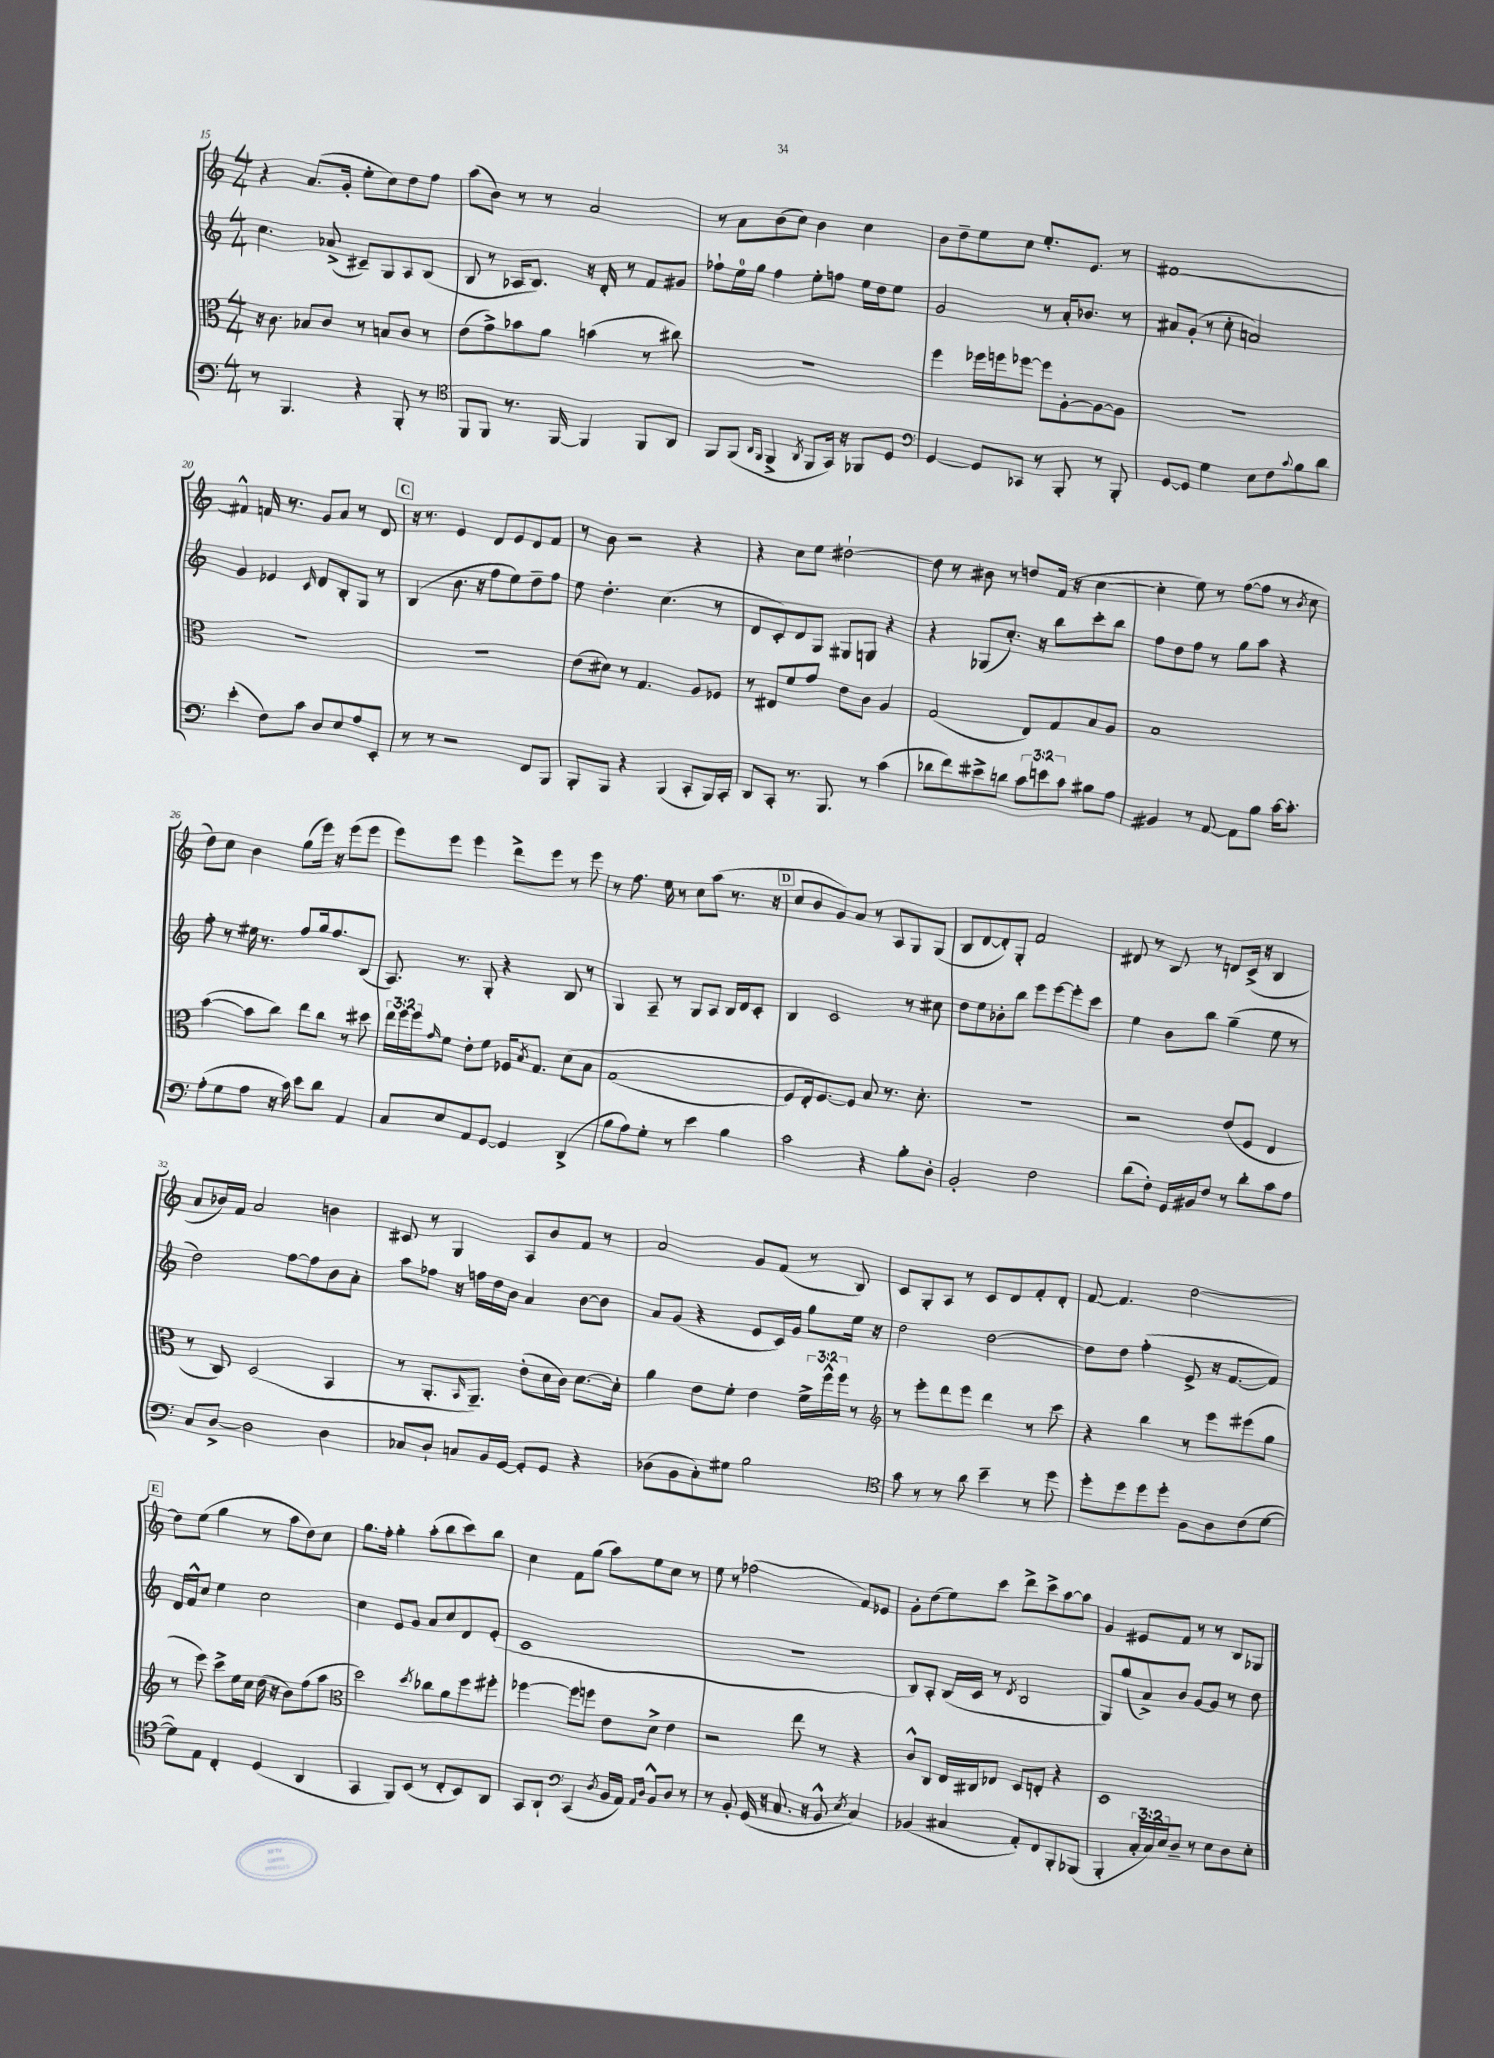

**kern	**kern	**kern	**kern
*staff4	*staff3	*staff2	*staff1
*clefF4	*clefC3	*clefG2	*clefG2
*k[]	*k[]	*k[]	*k[]
*M4/4	*M4/4	*M4/4	*M4/4
8r	16r	4.cc	4r
.	8.c	.	.
4.BBB	.	.	.
.	8B-	.	(8.a
.	8c	(8a-^	.
.	.	.	16g'
4r	8r	8c#~)	8ee'
.	8B	8G	8cc)
8BBB'	8c	8A	8dd
8r	8r	(8B	8ff
=	=	=	=
*clefC4	*	*	*
8FF	(8e	8B	(8aa
8FF	8g^)	8r	8b)
8.r	8b-	16A-	8r
.	.	8.B)	.
.	8a	.	8r
[16FF	.	.	.
4FF]	(4b	16r	2a
.	.	16d'	.
.	.	8r	.
8FF	8r	8f	.
8AA	8cc#)	8g#	.
=	=	=	=
8FF	1r	8ff-`	8r
(8FF	.	16ee	8a
.	.	16gg	.
16qqAA	.	.	.
16qqFF	.	.	.
4FF^	.	4ff-	(8b
.	.	.	8cc)
8qAA	.	.	.
8FF	.	8ee'	4b
16GG)	.	8ff	.
16r	.	.	.
8FF-	.	16ee	4cc
.	.	16dd	.
8D	.	8ee	.
=	=	=	=
*clefF4	*	*	*
[4GG	4ff	2g	8b
.	.	.	8dd~
8GG]	16ff-	.	8ee
.	16ff	.	.
8CC-	[8ff-	.	8cc
8r	8ff-]	8r	8.ee'
8BBB'	[8A'	16a'	.
.	.	8.b-	8.e
8r	8A_	.	.
8BBB'	8A]	8r	8r
=	=	=	=
[8GG	1r	8a#	[1f#
8GG]	.	(8g'	.
4G	.	8r	.
.	.	8cc'	.
8E	.	2a)	.
8F	.	.	.
8qqc	.	.	.
8B	.	.	.
8d	.	.	.
=	=	=	=
(4e'	1r	4g	4f#^^]
8F)	.	4e-	16f
.	.	.	8.r
8c	.	.	.
.	.	16qqc	.
8D	.	8d	8g
8E	.	8B'	8a
8A	.	8G	8r
8EE'	.	8r	8d
=	=	=	=
8r	1r	(4B	16r
.	.	.	8.r
8r	.	.	.
2r	.	8.b	4e
.	.	16r	.
.	.	8ff	8d
.	.	8ee)	8e
8FF	.	8dd~	8d
8BBB	.	8ff	8f
=	=	=	=
8BBB'	(8e	8ee	8r
8BBB	8d#)	4.dd'	8b
4r	8r	.	2r
.	4.G	.	.
(4BBB	.	(4.cc	.
8CC'	8A	.	4r
16BBB)	8F-	8r	.
16CC'	.	.	.
=	=	=	=
8DD	8r	8d	4r
8CC'	8E#	8c')	.
8.r	8f	8d	8cc
.	8g	8G	8ee
8.BBB	.	.	.
.	8e	8G#	[2dd#`
8r	8c	8G	.
(4c	4A	4r	.
=	=	=	=
8d-	(2G	4r	8dd#]
8f)	.	.	8r
8e#^	.	(8G-	8b#
8d	.	8.cc')	8r
12c	8E)	.	8dd
.	.	16r	.
12e	.	.	.
.	8G	8bb	(16f
12c	.	.	.
.	.	.	16r
8B#	8B	8ccc'	[4cc
8A	8A	8bb	.
=	=	=	=
4BB#	1B	8ff	4cc']
.	.	8dd	.
8r	.	8ff	8ee)
[8AA	.	8r	8r
8AA]	.	8gg	([8ff
8B	.	8aa	8ff]
[16c	.	4r	8r
8.c']	.	.	.
.	.	.	8qb
.	.	.	8cc
=	=	=	=
(8A'	([4b	8ff'	8dd)
8G	.	8r	8cc
8A	8b]	16ee#	4b
.	.	8.r	.
16r	8cc)	.	.
16c)	.	.	.
8e	8ee	8ff	(8gg
8d	8cc	16gg	16eee)
.	.	8.ff	16r
4AA	8r	.	(8eee
.	8dd#	(8B	8eee
=	=	=	=
8C	24ee	8.A)	8eee)
.	24ff	.	.
.	24ff	.	.
.	16qqg	.	.
8E	8f	.	8eee
.	.	8.r	.
8AA	8e'	.	4eee
[8GG	8f	8G'	.
4GG]	16F-	4r	8ddd^
.	8qB	.	.
.	8.G	.	.
.	.	.	8eee
(4DD^	&(8d	8B	8r
.	8B	8r	8eee
=	=	=	=
8B	(1G	4G	8r
8A)	.	.	8.ff
8G'	.	8A~	.
.	.	.	16ee
8r	.	8r	8r
4e	.	8G	8cc
.	.	8A	(8aa
4B	.	16B	8.r
.	.	16d	.
.	.	8c'	.
.	.	.	16r
=	=	=	=
2c	8F)	4B	8cc
.	16E'	.	8b
.	[8.F&)	.	.
.	.	2c	8g)
.	8F]	.	8a
4r	8B	.	8r
.	8.r	.	8A
8B'	.	8r	8G
.	8.d'	.	.
8D'	.	8cc#	(8G
=	=	=	=
2BB'	1r	8dd	8B
.	.	8ee	[8d
.	.	8b-'	8d'])
.	.	8bb	8G'
2F	.	8eee	2f
.	.	[8eee	.
.	.	8eee']	.
.	.	8ccc	.
=	=	=	=
(8d	2r	4ee	8d#
8F')	.	.	8r
16GG	.	8b	8B
16BB#	.	.	.
8F	.	8bb	8r
8r	(8e	(4gg~	8d
8d'	8F	.	(16c^
.	.	.	16r
8c	4E	8ee	4B
8A	.	8r	.
=	=	=	=
8C	8r	2dd)	8a
[8D^	8C)	.	16b-)
.	.	.	16f
2D]	(2D	.	2a
.	.	[8ff	.
.	.	8ff]	.
4D	4BB	8b	4b
.	.	8a'	.
=	=	=	=
8C-	8r	8aa	8c#
8D`	8.AA'	8ff-	8r
8C	.	16r	4G
.	16qqBB	.	.
.	8.AA~)	16ff	.
16BB	.	16dd	.
[16GG	.	16b	.
8GG']	(8e'	4a	8A
8GG	16d	.	8b
.	16c)	.	.
4r	[8.d	[8b	8f
.	.	8b]	8r
.	16d']	.	.
=	=	=	=
(8D-	4a	8a	2a
8BB	.	(8g	.
8C')	8e	4r	.
8G#	8f'	.	.
2B	4e	8e	8g
.	.	16c)	(8f
.	.	16g	.
.	24f^	8gg	8r
.	24ff^^	.	.
.	24ff	.	.
.	8r	16ee	8B)
.	.	16r	.
=	=	=	=
*clefC4	*clefG2	*	*
8g	8r	2dd	8c
8r	8eee'	.	8G'
8r	8ddd	.	8A
8a	8eee	.	8r
4b~	4ddd	[2dd	8c
.	.	.	8d
8r	8r	.	8f'
8dd	8ccc	.	8d'
=	=	=	=
8dd'	4r	8dd]	[8f
8dd	.	8dd	4.f]
8dd	4bb	(4ff'	.
8dd'	.	.	.
8F	8r	8e^	[2dd
8A	8eee	16r	.
.	.	[8.f	.
(8c	(8eee#	.	.
[8d	8gg	8f])	.
=	=	=	=
8d])	8r	16d	8dd]
.	.	16f^^	.
8E	8eee)	8cc	(8ee
4C'	8ccc^	4ee	4gg
.	16ee	.	.
.	16cc	.	.
(4D	(16dd	2cc	8r
.	16r	.	.
.	8b)	.	8aa
4AA	(8ff	.	8dd)
.	8aa	.	8cc
=	=	=	=
*	*clefC3	*	*
4GG	2dd)	4cc	8.gg
.	.	.	16ff'
8FF)	.	8e	4gg'
(8BB	.	8g	.
.	8qdd	.	.
8r	8cc-	8a	(8aa'
8C'	8a	8cc	8bb
8BB)	8ff	8d	8ccc)
8AA	8ff#'	(8e'	8bb
=	=	=	=
8GG	[4ff-	1c	4cc
8AA`	.	.	.
*clefF4	*	*	*
(4CC	8ff-]	.	8f
.	8ff	.	(8gg
8qD	.	.	.
16BB	8e	.	8aa)
16AA)	.	.	.
16qqAA	.	.	.
16qqD	.	.	.
8BB^^	8d^	.	8ee
8D	4e	.	8cc
8r	.	.	8r
=	=	=	=
8r	2r	1r	8ee
8BB'	.	.	8r
(16GG	.	.	(2ff-
16r	.	.	.
8.C	.	.	.
.	8ee	.	.
16r	.	.	.
8BB^^	8r	.	.
8qE	.	.	.
4C)	4r	.	8f)
.	.	.	8e-
=	=	=	=
(4BB-	8c^^	8B)	8g'
.	8C	8A'	(8dd
4C#	16E	(16B	8ee)
.	16C#	16c	.
.	8E-	8r	8ccc
.	.	8qd	.
8AA')	8D	2B	8ddd^
8FF	8E'	.	8ccc^
8BBB'	4r	.	[8aa
(8BBB-	.	.	8aa]
=	=	=	=
4BBB'	1D	8G)	4g
.	.	(8gg	.
24C'	.	8a^)	8e#
24C)	.	.	.
24E	.	.	.
8D~	.	8b	8f
8r	.	[8g	8r
8E	.	8g]	8r
8D	.	8r	8B
8E'	.	8dd	8G-
==	==	==	==
*-	*-	*-	*-
